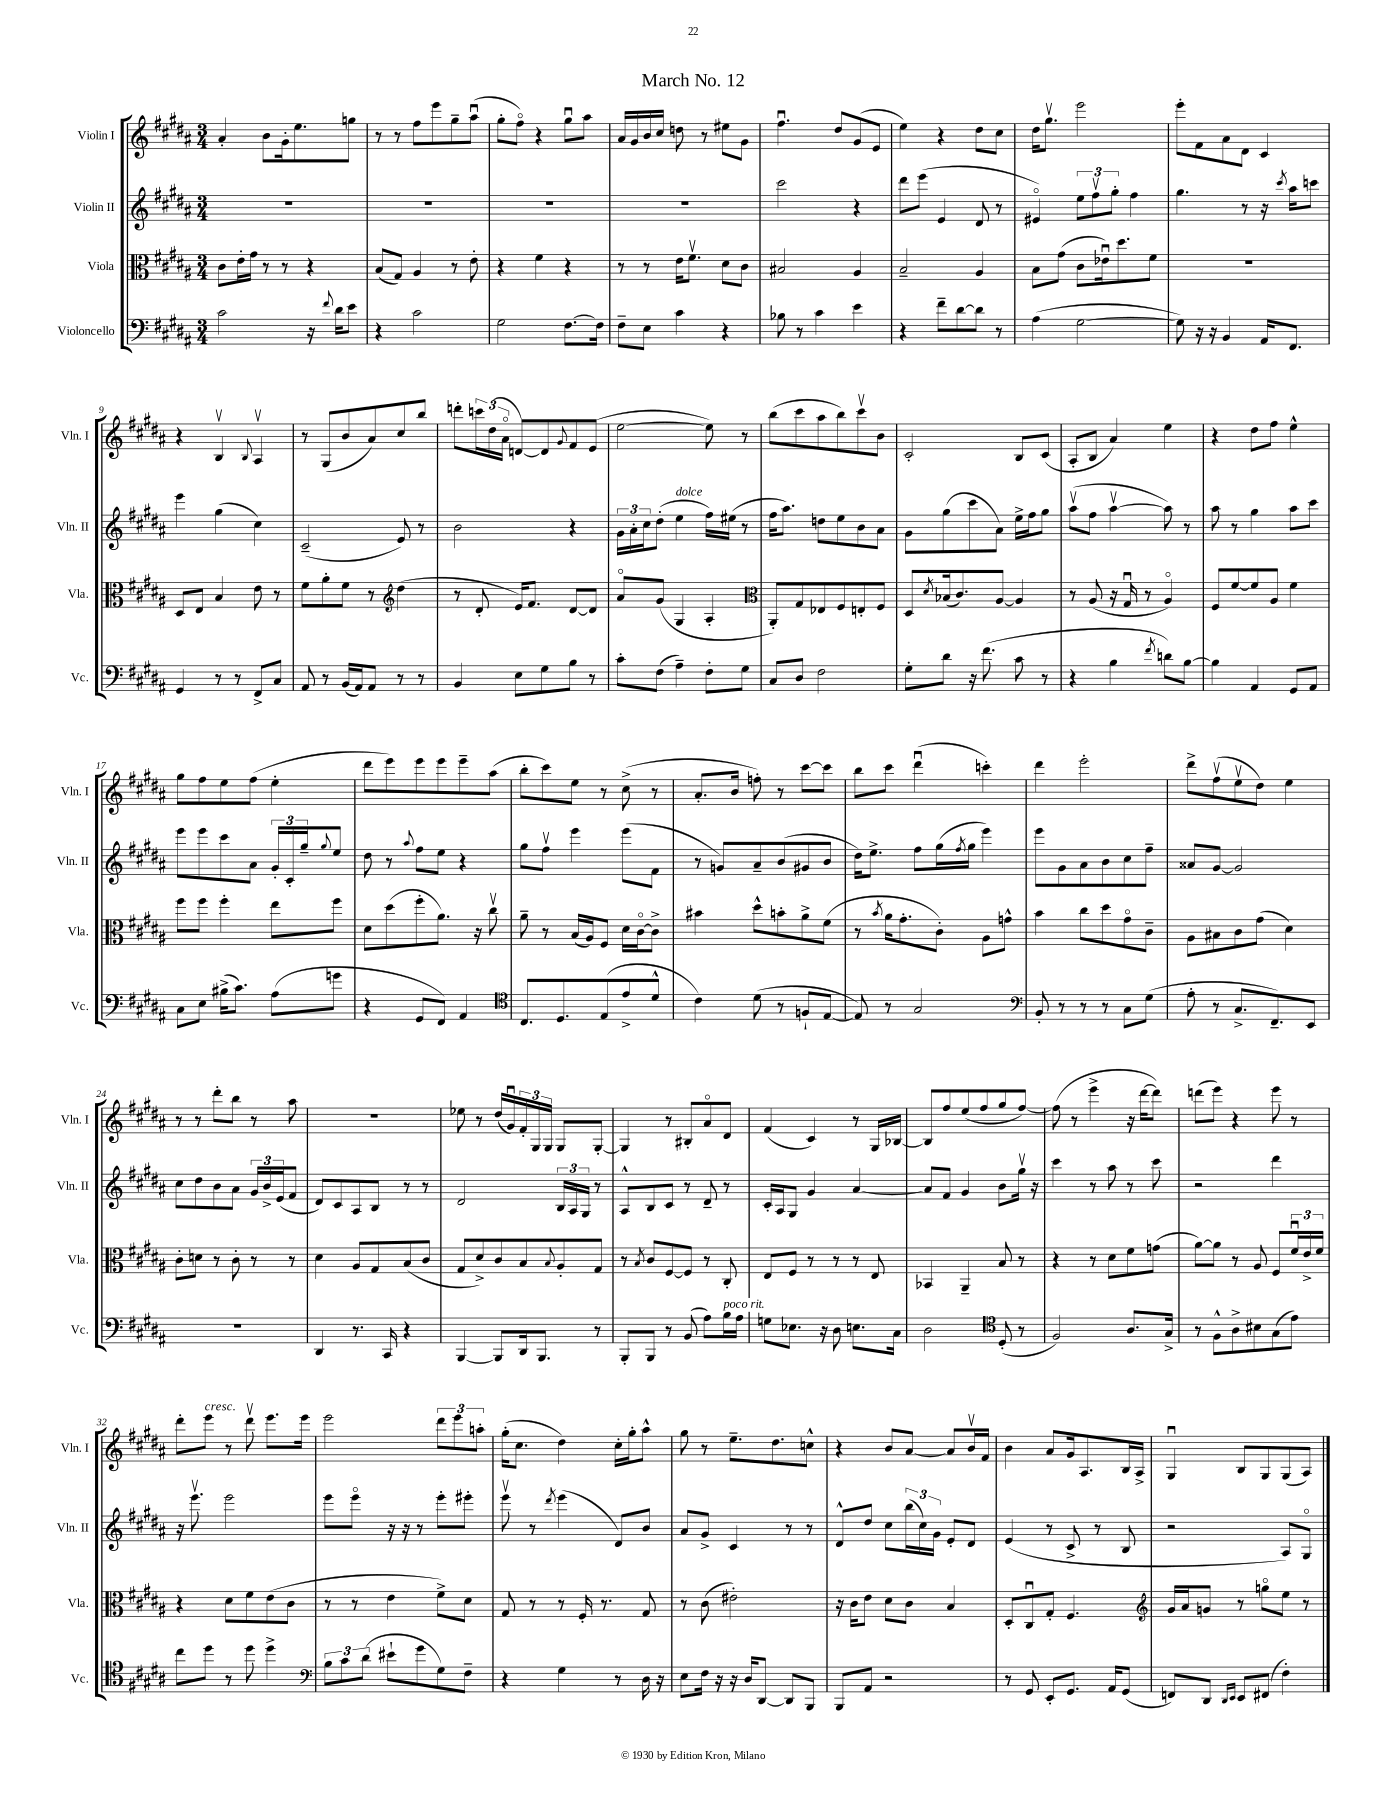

**kern	**kern	**kern	**kern
*part4	*part3	*part2	*part1
*staff4	*staff3	*staff2	*staff1
*I"Violoncello	*I"Viola	*I"Violin II	*I"Violin I
*I'Vc.	*I'Vla.	*I'Vln. II	*I'Vln. I
*clefF4	*clefC3	*clefG2	*clefG2
*k[f#c#g#d#a#]	*k[f#c#g#d#a#]	*k[f#c#g#d#a#]	*k[f#c#g#d#a#]
*M3/4	*M3/4	*M3/4	*M3/4
=1	=1	=1	=1
2c#\	8c#\L	2.r	4a#'/
.	16e'\L	.	.
.	16g#\JJ	.	.
.	8r	.	8b\L
.	8r	.	16g#'\k
.	.	.	8.ee\
16r	4r	.	.
8qqf#/	.	.	.
16d#\KL	.	.	.
8e\J	.	.	8ggn\J
=2	=2	=2	=2
4r	(8B/L	2.r	8r
.	8G#/J)	.	8r
2c#\	4A#/	.	8ff#\L
.	.	.	8eee\
.	8r	.	8gg#~\
.	8e'\	.	(8aa#u\J
=3	=3	=3	=3
2G#\	4r	2.r	8gg#'\L
.	.	.	8ff#\J)
.	4f#\	.	4r
[8.F#\L	4r	.	8gg#u\L
.	.	.	8aa#\J
16F#\Jk]	.	.	.
=4	=4	=4	=4
8F#~\L	8r	2.r	16a#/LL
.	.	.	16g#/
8E\J	8r	.	16b/
.	.	.	16cc#/JJ
4c#\	16e\KL	.	8ddn\
.	8.f#v\J	.	.
.	.	.	8r
4r	8d#\L	.	8ee#X\L
.	8c#\J	.	8g#\J
=5	=5	=5	=5
8B-X\	2B#X/	2ccc#\	4.ff#u\
8r	.	.	.
4c#\	.	.	.
.	.	.	8dd#/L
4e\	4A#/	4r	(8g#/
.	.	.	8e/J
=6	=6	=6	=6
4r	2B~/	8ddd#\L	4ee\)
.	.	(8eee\J	.
8f#~\L	.	4e/	4r
[8d#\	.	.	.
8d#\J]	4A#/	8d#/	8dd#\L
8r	.	8r	8cc#\J
=7	=7	=7	=7
(4A#\	8B\L	4e#X/)	16dd#\KL
.	.	.	8.gg#v\J
.	(8g#\J	.	.
[2G#\	8c#\L	12ee\L	2eee\
.	.	12ff#v\	.
.	16e-Xu\k)	.	.
.	.	12gg#'\J	.
.	8.dd#\	.	.
.	.	4ff#\	.
.	8f#\J	.	.
=8	=8	=8	=8
8G#\])	2.r	4.gg#\	8eee'\L
16r	.	.	8f#\
16r	.	.	.
4BB/	.	.	8a#\
.	.	8r	8d#\J
16AA#/KL	.	16r	4c#/
.	.	8qccc#/	.
8.FF#/J	.	16aa#\KL	.
.	.	8cccn\J	.
!!LO:LB:g=z
=9	=9	=9	=9
4GG#/	8D#/L	4eee\	4r
.	8E/J	.	.
8r	4B/	(4gg#\	4Bv/
8r	.	.	.
.	.	.	8qqB/
8FF#^/L	8e\	4cc#\)	4A#v/
8C#/J	8r	.	.
=10	=10	=10	=10
8AA#/	8f#\L	(2c#~/	8r
8r	8a#'\	.	(8G#/L
(16BB/LL	8f#\J	.	8b/
16AA#/J)	.	.	.
8AA#/J	8r	.	8a#/)
*	*clefG2	*	*
8r	(4dd#\	8e/)	8cc#/
8r	.	8r	8bb/J
=11	=11	=11	=11
4BB/	8r	2b\	8dddn'\L
.	8d#'/	.	24cccn\L
.	.	.	(24dd#\
.	.	.	24a#\JJ
8E\L	16e/KL)	.	[8dn/L)
.	8.f#/J	.	.
8G#\	.	.	8d/]
.	.	.	8qqg#/
8B\J	[8d#/L	4r	8f#/
8r	8d#/J]	.	(8e/J
=12	=12	=12	=12
8c#'\L	8a#/L	24g#\LL	[2ee\
.	.	24a#'\	.
.	.	24cc#\J	.
(8F#\J	(8g#/J	(8dd#'\J	.
!	!	!LO:TX:a:i:t=dolce	!
4A#~\)	4G#/	4ee\	.
8F#'\L	4A#'/	16ff#\LL)	8ee\])
.	.	(16ee#X\JJ	.
8G#\J	.	8r	8r
=13	=13	=13	=13
*	*clefC3	*	*
8C#/L	8AA#'/L)	16ff#\KL	(8bb\L
.	.	8.aa#\J)	.
8D#/J	8G#/	.	8ccc#\
2F#\	8E-X/	8ddn\L	8aa#\
.	8F#/	8ee\	8bb\)
.	8En'/	8b\	8ccc#v\
.	8F#/J	8a#\J	8b\J
=14	=14	=14	=14
8G#'\L	8D#/L	8g#\L	2c#'/
.	8qd#/	.	.
8d#\J	(16B-X/k	(8gg#\	.
.	8.c#/)	.	.
16r	.	8ccc#\	.
(8.f#\	.	.	.
.	[8A#/J	8a#\J)	.
8c#\	4A#/]	16ee^\LL	8B/L
.	.	16ff#\J	.
8r	.	8gg#\J	(8c#/J
=15	=15	=15	=15
4r	8r	(8aa#v\L	8A#'/L
.	(8A#/	8ff#\J	8B/J
4B\	16r	[4aa#v\	4a#/)
.	16G#u/	.	.
.	8r	.	.
8qf#/	.	.	.
8dn\L)	4A#/)	8aa#\])	4ee\
[8B\J	.	8r	.
=16	=16	=16	=16
4B\]	8F#/L	8aa#\	4r
.	[8f#/	8r	.
4AA#/	8f#/]	4gg#\	8dd#\L
.	8A#/J	.	8ff#\J
8GG#/L	4f#\	8aa#\L	4ee^^\
8AA#/J	.	8ccc#\J	.
!!LO:LB:g=z
=17	=17	=17	=17
8C#\L	8ff#\L	8eee\L	8gg#\L
8E\J	8ff#\J	8eee\	8ff#\
(16B#X^\KL	4ff#'\	8ccc#\	8ee\
8.c#\J)	.	.	.
.	.	8a#\J	(8ff#\J
(8A#\L	8ee\L	24g#'/LL	4ee'\
.	.	24c#'/	.
.	.	24gg#~/J	.
.	.	8qqgg#/	.
8gn\J	8ff#\J	8ee/J	.
=18	=18	=18	=18
4r	8d#\L	8dd#\	8ddd#\L
.	(8dd#\	8r	8eee\)
.	.	8qqaa#/	.
8GG#/L	8ff#'\	8ff#\L	8eee\
8FF#/J)	8.a#\J)	8ee\J	8eee\
4AA#/	.	4r	8eee~\
.	16r	.	.
.	8cc#v\	.	(8aa#\J
=19	=19	=19	=19
*clefC4	*	*	*
8.C#/L	8a#~\	8gg#\L	8bb'\L
.	8r	8ff#v\J	8ccc#\)
8.D#/	.	.	.
.	(16B/LL	4eee\	8ee\J
.	16A#/J)	.	.
(8E/	8F#/J	.	8r
8e^/	16d#\LL	(8eee\L	(8cc#^\
.	[16c#\J	.	.
8d#^^/J	8c#^\J]	8f#\J	8r
=20	=20	=20	=20
4c#\)	4b#X\	8r	8.a#'/L
.	.	8gn/L)	.
.	.	.	16b/Jk
(8d#\	8dd#^^\L	8a#~/	8ffn'\)
8r	8bn'\	(8b/	8r
8Fn`/L	8a#^\	8g#X/	[8ccc#\L
[8E/J	(8f#\J	8b/J	8ccc#\J]
=21	=21	=21	=21
8E/])	8r	16dd#\KL)	8bb\L
.	.	8.ee^\J	.
.	8qb/	.	.
8r	16a#\KL	.	8ccc#\J
.	8.g#'\	.	.
2G#/	.	8ff#\L	(4ddd#u\
.	8c#'\J)	(16gg#\L	.
.	.	8qff#/	.
.	.	16gg#\JJ	.
.	8A#\L	4eee\)	4cccn'\)
.	8gn^^\J	.	.
=22	=22	=22	=22
*clefF4	*	*	*
8BB'/	4b\	8eee\L	4ddd#\
8r	.	8g#\	.
8r	8cc#\L	8a#\	2eee'\
8r	8dd#\	8b\	.
8C#\L	8g#\	8cc#\	.
(8G#\J	8c#~\J	8ff#~\J	.
=23	=23	=23	=23
8A#'\	8A#\L	8a##X/L	8ddd#^\L
8r	8B#X\	[8g#/J	(8ff#v\
8.C#^/L	8c#\	2g#/]	8eev\
.	(8g#\J	.	8dd#\J)
8.FF#~/)	.	.	.
.	4d#\)	.	4ee\
8EE/J	.	.	.
!!LO:LB:g=z
=24	=24	=24	=24
2.r	8c#'\L	8cc#\L	8r
.	8dn\J	8dd#\	8r
.	8r	8b\	8ddd#'\L
.	8c#'\	8a#\J	8bb\J
.	8r	24g#/LL	8r
.	.	24b^/	.
.	.	(24e/J	.
.	8r	8f#/J	8aa#\
=25	=25	=25	=25
4DD#/	4d#\	8d#/L)	2.r
.	.	8c#/	.
8.r	8A#/L	8A#/	.
.	8G#/	8B/J	.
16CC#/	.	.	.
4r	(8B/	8r	.
.	8c#/J	8r	.
=26	=26	=26	=26
[4BBB/	8G#/L	2d#/	8ee-X\
.	8d#^/)	.	8r
8BBB/L]	8c#/	.	(16dd#/LL
.	.	.	16g#u/)
16DD#/k	8B/	.	24f#'/
.	.	.	24G#/
8.BBB/J	.	.	.
.	.	.	24G#/JJ
.	8qqB/	.	.
.	8A#'/	24B/LL	8G#/L
.	.	24A#/	.
.	.	24G#/JJ	.
8r	8G#/J	8r	[8G#'/J
=27	=27	=27	=27
8BBB'/L	8r	8A#^^/L	4G#/]
.	8qB/	.	.
8BBB/J	8c#/L	8B/	.
8r	[8F#/	8c#/J	8r
(8BB/	8F#/J]	8r	8B#X'/L
8A#\L)	8r	8d#~/	8a#/
!LO:TX:a:i:t=poco rit.	!	!	!
16B\L	8C#'/	8r	8d#/J
16A#\JJ	.	.	.
=28	=28	=28	=28
8Gn\L	8E/L	16c#'/LL	(4f#/
.	.	16A#/J	.
8.E-X\J	8F#/J	8G#/J	.
.	8r	4g#/	4c#/)
16r	.	.	.
8D#\	8r	.	.
8.En\L	8r	[4a#/	8r
.	8E/	.	16G#/LL
16C#\Jk	.	.	[16B-X/JJ
=29	=29	=29	=29
2D#\	4BB-X/	8a#/L]	8B-/L]
.	.	8f#/J	8ff#/
.	4AA#~/	4g#/	(8ee/
.	.	.	8ff#/
*clefC4	*	*	*
(8D#'/	8B/	8b\L	8gg#/
8r	8r	16gg#v\Jk	[8ff#/J)
.	.	16r	.
=30	=30	=30	=30
2F#/)	4r	4ccc#\	(8ff#\]
.	.	.	8r
.	8r	8r	4eee^\
.	8d#\L	8aa#\	.
8.A#/L	8f#\	8r	16r
.	.	.	[16ddd#\KL
.	(8gn\J	8ccc#\	8ddd#\J])
16G#^/Jk	.	.	.
=31	=31	=31	=31
8r	[8a#\L)	2r	(8dddn\L
8F#^^\L	8a#\J]	.	8eee\J)
8A#^\	8r	.	4r
8B#X\	8A#/	.	.
(8G#\	8F#/L	4ddd#\	8eee\
8e\J)	24f#u/L	.	8r
.	24e^/	.	.
.	24f#/JJ	.	.
!!LO:LB:g=z
=32	=32	=32	=32
8cc#\L	4r	16r	8ddd#'\L
.	.	8.eeev\	.
!	!	!	!LO:TX:a:i:t=cresc.
8dd#\J	.	.	8eee\J
8r	8d#\L	2eee\	8r
8dd#\	8f#\	.	8ddd#v\
4dd#^\	(8e\	.	8.eee\L
.	8c#\J	.	.
.	.	.	16eee\Jk
=33	=33	=33	=33
*clefF4	*	*	*
12B\L	8r	8eee\L	2eee\
12c#\	.	.	.
.	8r	8eee\J	.
(12d#\J	.	.	.
8e#X`\L	4e\	16r	.
.	.	16r	.
8g#\	.	8r	.
8G#\)	8f#^\L)	8eee'\L	12ddd#\L
.	.	.	12eee\
8F#~\J	8d#\J	8eee#X'\J	.
.	.	.	12aan'\J
=34	=34	=34	=34
4r	8G#/	8eeev\	(16gg#'\KL
.	.	.	8.cc#\J
.	8r	8r	.
.	.	8qddd#/	.
4G#\	8r	(4eee\	4dd#\)
.	16F#'/	.	.
.	8.r	.	.
8r	.	8d#/L)	16cc#'\LL
.	.	.	16gg#'\J
16D#\	8G#/	8b/J	8aa#^^\J
16r	.	.	.
=35	=35	=35	=35
8E\L	8r	8a#/L	8gg#\
16F#\Jk	(8c#\	8g#^/J	8r
16r	.	.	.
16r	2e#X'\)	4c#/	8.ee~\L
16D#/KL	.	.	.
[8DD#/J	.	.	.
.	.	.	8.dd#\
8DD#/L]	.	8r	.
8BBB/J	.	8r	8ccn^^\J
=36	=36	=36	=36
8BBB/L	16r	8d#^^/L	4r
.	16c#\KL	.	.
8AA#/J	8e\J	8dd#/J	.
2r	8d#\L	8cc#\L	8b/L
.	8c#\J	(24bb\L	[8a#/J
.	.	24cc#\)	.
.	.	24g#\JJ	.
.	4B/	8e'/L	8a#/L]
.	.	8d#/J	16bv/L
.	.	.	16f#/JJ
=37	=37	=37	=37
8r	8D#'/L	(4e/	4b\
8GG#/	8C#u/	.	.
8EE'/L	8G#'/J	8r	8a#/L
8.GG#/J	4.F#/	8c#^/	16g#/k
.	.	.	8.A#/
.	.	8r	.
16AA#/KL	.	.	.
(8GG#/J	.	8B/	16B/L
.	.	.	16A#^/JJ
=38	=38	=38	=38
*	*clefG2	*	*
8FFn/L)	16g#/LL	2r	4G#u/
.	16a#/J	.	.
8DD#/J	8gn/J	.	.
16qqDD#/LL	.	.	.
16qqEE/JJ	.	.	.
8EE/L	8r	.	8B/L
(8FF#X/J	8ggn\L	.	8G#/
4F#'\)	8ee\J	8A#/L)	(8G#/
.	8r	8G#/J	8A#/J)
==	==	==	==
*-	*-	*-	*-
